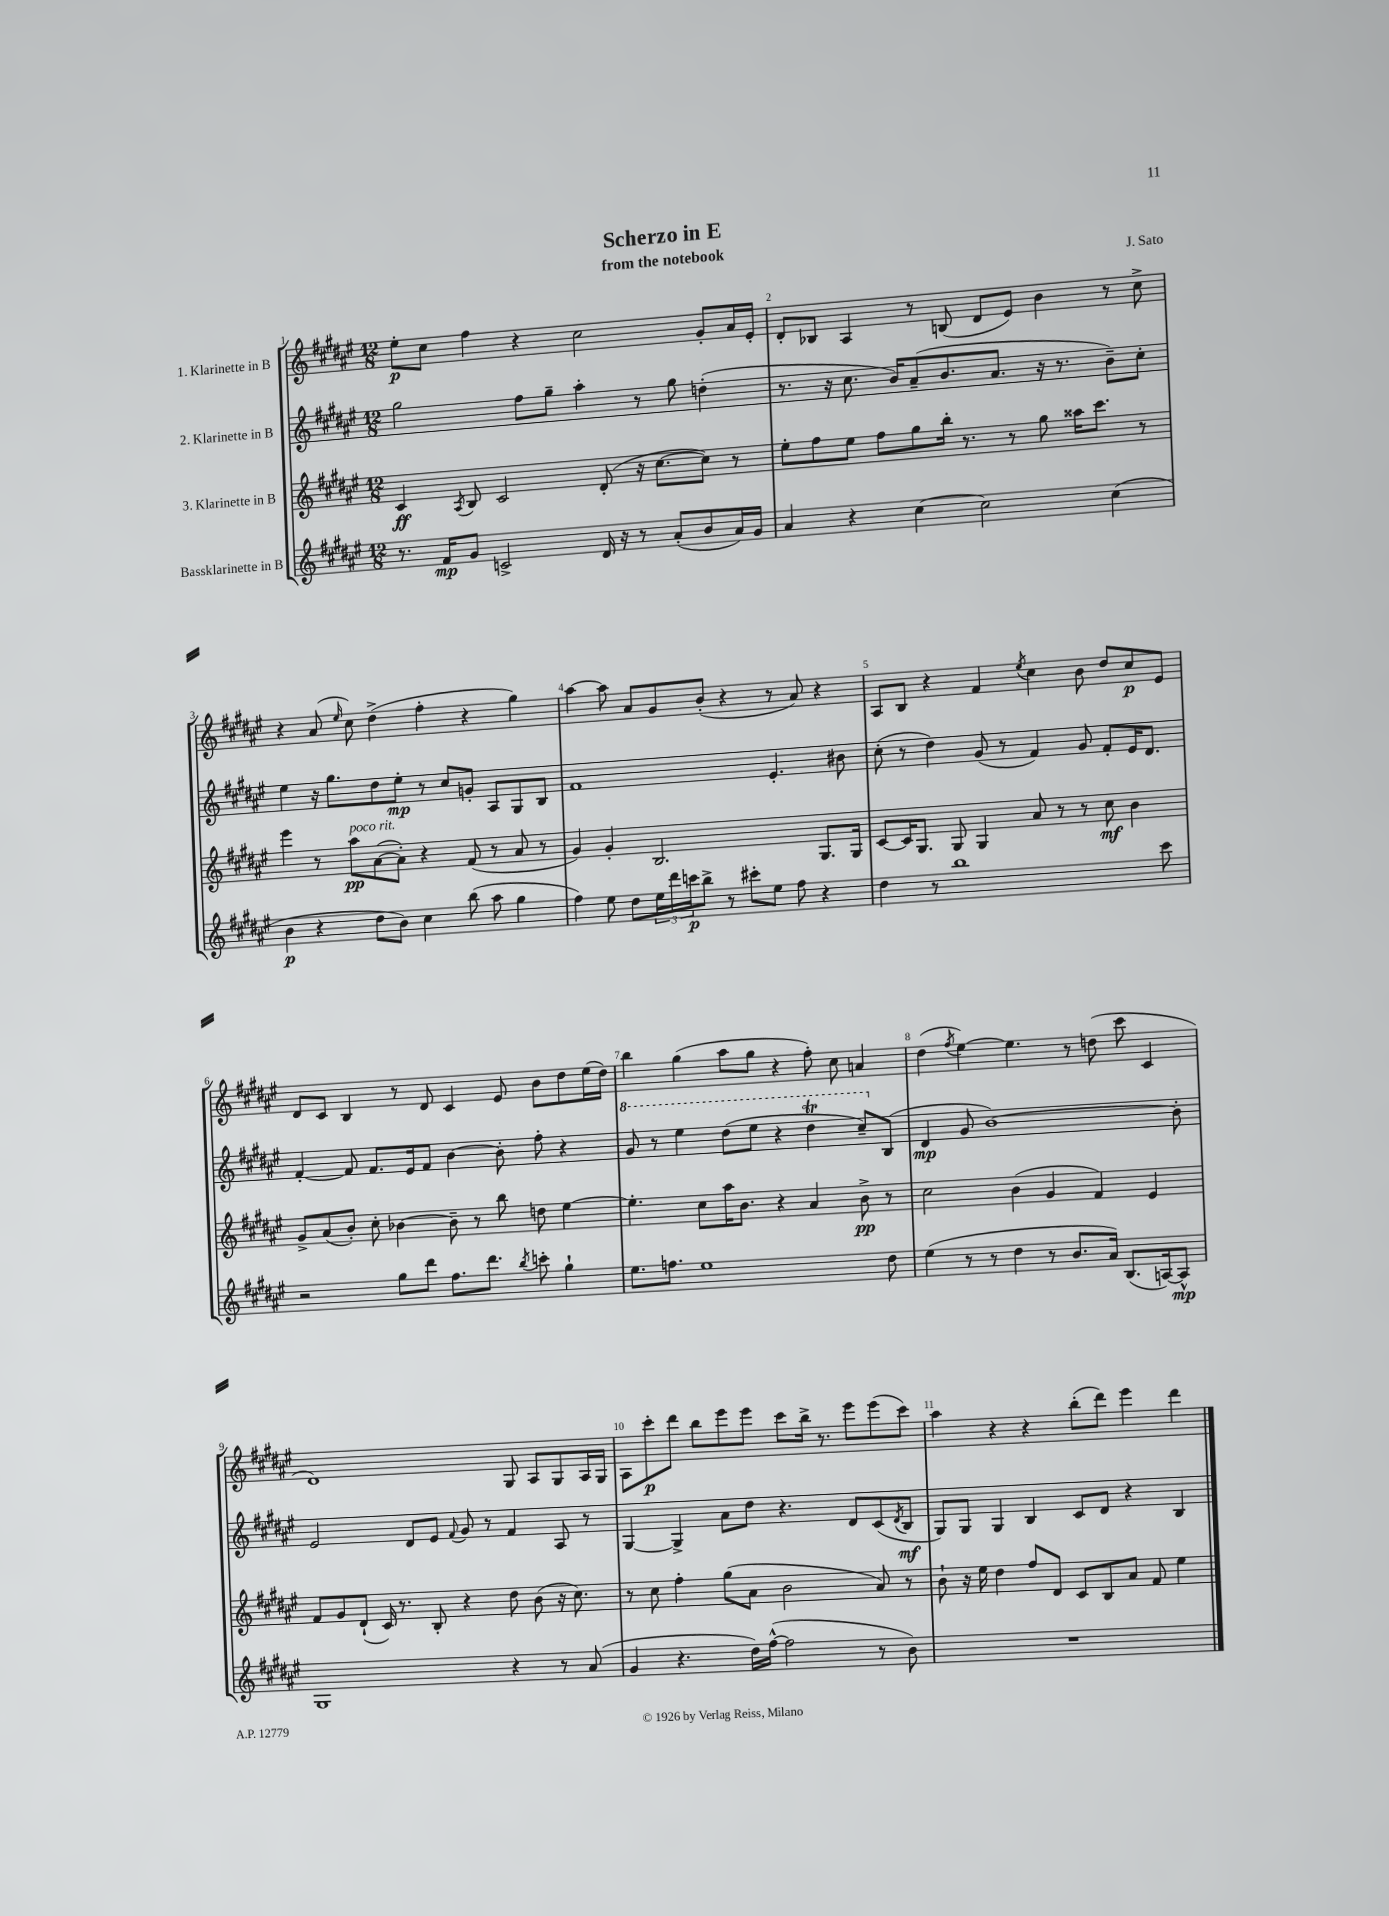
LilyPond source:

\header { title = "Scherzo in E" composer = "J. Sato" subtitle = "from the notebook" }
<<
\new StaffGroup <<
\new Staff = "s0" \with { instrumentName = "1. Klarinette in B" } {
    \clef treble \key fis \major \numericTimeSignature \time 12/8
    eis''8-.\p cis''8 fis''4 r4 cis''2 gis'8-. ais'16 eis'16-. |
    dis'8-. bes8 ais4 r8 b8( dis'8 eis'8) b'4 r8 cis''8-> |
    r4 ais'8( \grace { eis''16 } cis''8) dis''4->( fis''4-. r4 gis''4) |
    ais''4~ ais''8 ais'8 gis'8 b'8-.( r4 r8 ais'8) r4 |
    ais8 b8 r4 fis'4 \acciaccatura { eis''8 } cis''4 b'8 dis''8 cis''8\p eis'8 |
    dis'8 cis'8 b4 r8 dis'8 cis'4 eis'8 b'8 dis''8 eis''16( dis''16) |
    b''4 gis''4( ais''8 gis''8 r4 fis''8-.) cis''8 a'4 |
    dis''4( \acciaccatura { fis''8 } eis''4~) eis''4. r8 d''8( cis'''8 cis'4 |
    dis'1) gis8 ais8 gis8 ais16 gis16 |
    ais8 cis'''8-.\p dis'''8 b''8 eis'''8 eis'''8 cis'''8 b''16-> r8. eis'''8 eis'''8( cis'''8) |
    ais''4 r4 r4 b''8-.( dis'''8) eis'''4 dis'''4 \bar "|." |
}
\new Staff = "s1" \with { instrumentName = "2. Klarinette in B" } {
    \clef treble \key fis \major \numericTimeSignature \time 12/8
    gis''2 fis''8 gis''8-- ais''4-. r8 gis''8 d''4-.( |
    r8. r16 cis''8. b'16) ais'8--( b'8. ais'8. r16 r8. b'8--) cis''8-. |
    eis''4 r16 gis''8. dis''8 eis''8-.\mp r8 cis''8 g'8-. ais8 gis8 b8 |
    fis'1 eis'4.-. bis'8 |
    cis''8-.( r8 dis''4) gis'8( r8 fis'4) gis'8 fis'8-. eis'16 dis'8. |
    fis'4~-. fis'8 fis'8. eis'16 fis'8 b'4~ b'8-. fis''8-. r4 |
    \ottava #1 gis''8 r8 eis'''4 dis'''8( eis'''8 r4 dis'''4\trill cis'''8--) \ottava #0 b8( |
    dis'4\mp gis'8 b'1~) b'8-. |
    eis'2 dis'8 eis'8 \appoggiatura { fis'8 } gis'8 r8 fis'4 ais8 r8 |
    gis4~ gis4-> ais'8 dis''8 r4. dis'8 cis'8( \acciaccatura { dis'8 } b8\mf |
    gis8) gis8 gis4 b4 cis'8 dis'8 r4 b4 \bar "|." |
}
\new Staff = "s2" \with { instrumentName = "3. Klarinette in B" } {
    \clef treble \key fis \major \numericTimeSignature \time 12/8
    cis'4\ff \acciaccatura { ais8 } b8 cis'2 dis'8-.( r16 cis''8.~ cis''8) r8 |
    eis''8-. fis''8 eis''8 fis''8 gis''8 b''16-. r8. r8 gis''8 aisis''16 cis'''8. r8 |
    eis'''4 r8 ais''8\pp^\markup { \italic "poco rit." } ais'8~( ais'8-.) r4 fis'8( r8 ais'8 r8 |
    gis'4) gis'4-. b2. gis8. gis16 |
    cis'8~ cis'16 gis8. gis8 gis4 ais'8 r8 r8 cis''8\mf b'4 |
    gis'8-> ais'8( b'8-.) cis''8-. bes'4~ bes'8-- r8 b''8 d''8 eis''4~ |
    eis''4.-. cis''8 ais''16 b'8. r4 ais'4 b'8->\pp r8 |
    cis''2 b'4( gis'4 fis'4) eis'4 |
    fis'8 gis'8 dis'8-!( cis'16) r8. b8-. r4 dis''8 b'8( r16 cis''8.) |
    r8 cis''8 fis''4-. gis''8( ais'8 b'2 ais'8) r8 |
    b'8-! r16 eis''16 dis''4 fis''8 dis'8 cis'8 b8 ais'8 fis'8 eis''4 \bar "|." |
}
\new Staff = "s3" \with { instrumentName = "Bassklarinette in B" } {
    \clef treble \key fis \major \numericTimeSignature \time 12/8
    r8. fis'16\mp gis'8 c'2-> dis'16 r16 r8 ais'8-.( b'8 ais'16) gis'16 |
    ais'4 r4 cis''4~ cis''2 cis''4( |
    b'4\p r4 dis''8 b'8) cis''4 b''8( ais''8 gis''4 |
    fis''4) eis''8 dis''8 \tuplet 3/2 { eis''16 dis'''16 c'''16\p } b''8-> r8 cis'''8-. eis''8 fis''8 r4 |
    dis''4 r8 b''1 cis'''8 |
    r2 gis''8 dis'''8 fis''8. dis'''8. \acciaccatura { b''8 } c'''8-. gis''4-! |
    eis''8. f''8. eis''1 dis''8 |
    eis''4( r8 r8 dis''4 r8 b'8. ais'16) b8.( a16~) a8-^\mp |
    gis1 r4 r8 ais'8( |
    gis'4 r4. dis''16) fis''16~-^( fis''2 r8 b'8) |
    R1. \bar "|." |
}
>>
>>
\layout { \context { \Score \override BarNumber.break-visibility = ##(#f #t #t) barNumberVisibility = #all-bar-numbers-visible } }
